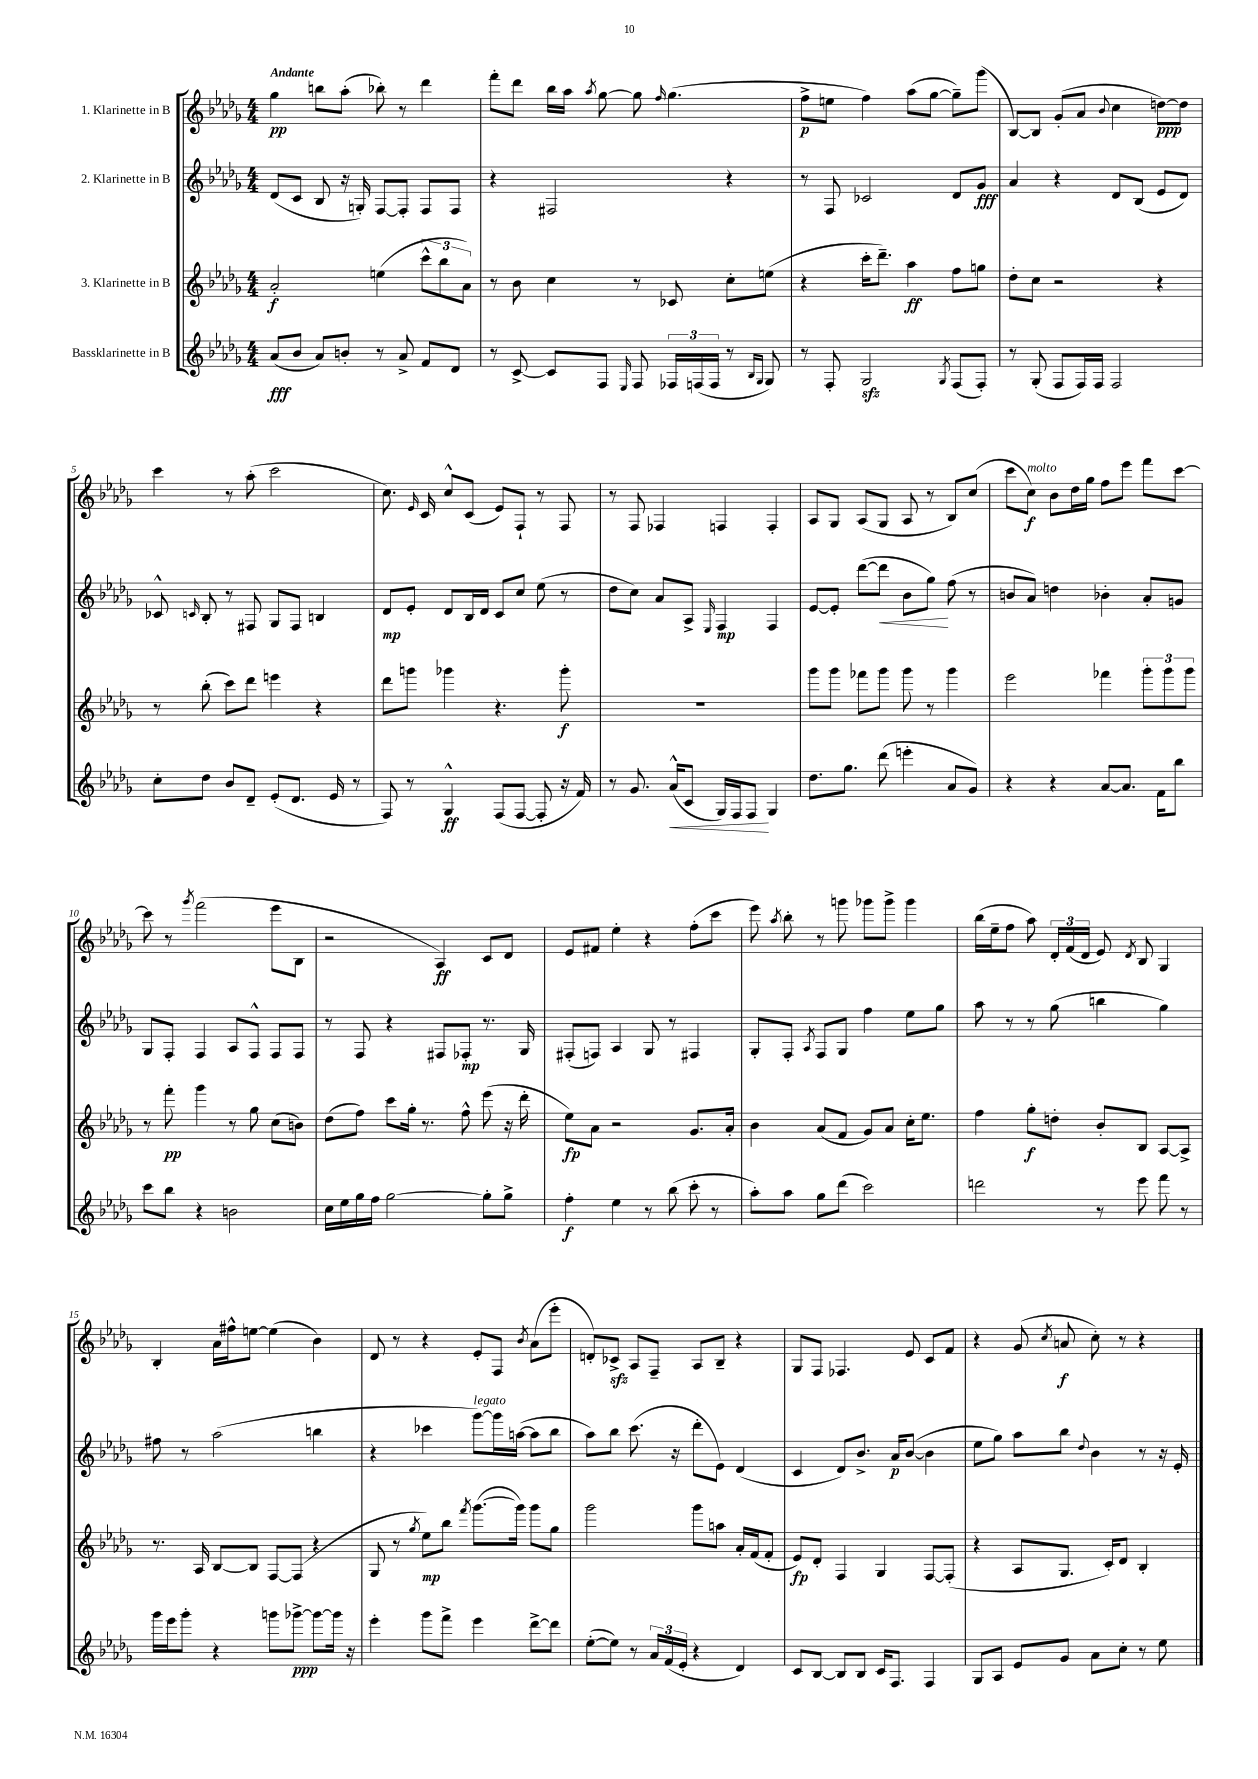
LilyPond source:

<<
\new StaffGroup <<
\new Staff = "s0" \with { instrumentName = "1. Klarinette in B" } {
    \clef treble \key des \major \numericTimeSignature \time 4/4 \tempo "Andante"
    \autoBeamOff ges''4\pp b''8[ aes''8]-.( bes''8-.) r8 des'''4 |
    f'''8[-. des'''8] bes''16[ aes''16] \acciaccatura { aes''8 } ges''8~ ges''8 \grace { f''16 } ges''4.( |
    f''8[->\p e''8] f''4) aes''8[( ges''8]~ ges''8[--) ges'''8]( |
    bes8[~) bes8] ges'8[-.( aes'8] \appoggiatura { bes'8 } c''4 d''8[~\ppp) d''8] |
    c'''4 r8 aes''8-.( c'''2 |
    c''8.) \grace { ees'16 } c'16 c''8[-^ c'8]( ees'8[) f8]-! r8 f8 |
    r8 f8 fes4 f4 f4-. |
    aes8[ ges8] aes8[( ges8] aes8 r8 bes8[) c''8]( |
    c'''8[ c''8]\f^\markup { \italic "molto" }) bes'8[ des''16 ges''16] f''8[ ees'''8] f'''8[ c'''8]~ |
    c'''8 r8 \acciaccatura { ges'''8 } f'''2( ees'''8[ bes8] |
    r2 aes4\ff) c'8[ des'8] |
    ees'8[ fis'8] ees''4-. r4 f''8[-.( c'''8] |
    ees'''8) \acciaccatura { aes''8 } bes''8-. r8 g'''8 ges'''8[ ges'''8]-> ges'''4 |
    bes''16[( ees''16-- f''8] aes''8) \tuplet 3/2 { des'16[-. f'16( des'16] } ees'8) \acciaccatura { des'8 } bes8 ges4 |
    bes4-. aes'16[ fis''16-^ e''8]~ e''4( bes'4) |
    des'8 r8 r4 ees'8[-. f8] \acciaccatura { bes'8 } aes'8[( ees'''8]-. |
    d'8[-.) ces'8]->\sfz aes8[ f8]-- aes8[ bes8]-- r4 |
    ges8[ f8] fes4. ees'8 c'8[ f'8] |
    r4 ges'8( \acciaccatura { c''8 } a'8\f c''8-.) r8 r4 \bar "|." |
}
\new Staff = "s1" \with { instrumentName = "2. Klarinette in B" } {
    \clef treble \key des \major \numericTimeSignature \time 4/4
    \autoBeamOff des'8[( c'8] bes8 r16 g16-.) f8[~ f8]-. f8[ f8] |
    r4 fis2 r4 |
    r8 f8 ces'2 des'8[ ges'8]\fff |
    aes'4 r4 des'8[ bes8]( ees'8[ des'8]) |
    ces'8-^ \grace { c'16 } bes8-. r8 fis8 ges8[ fis8] b4 |
    des'8[\mp ees'8]-. des'8[ bes16 des'16] c'8[ c''8] ees''8( r8 |
    des''8[ c''8]) aes'8[ aes8]-> \grace { ees16 } f4\mp f4 |
    ees'8[~ ees'8]-. des'''8[~( des'''8]\< bes'8[ ges''8]\!) f''8( r8 |
    b'8[ aes'8]) d''4 bes'4-. aes'8[-. g'8] |
    ges8[ f8]-. f4 aes8[ f8]-^ f8[ f8] |
    r8 f8 r4 fis8[ fes8]-.\mp r8. ges16 |
    fis8[-.( f8]) aes4 ges8 r8 fis4 |
    ges8[-. f8]-. \acciaccatura { aes8 } f8[ ges8] f''4 ees''8[ ges''8] |
    aes''8 r8 r8 ges''8( b''4 ges''4) |
    fis''8 r8 aes''2( b''4 |
    r4 ces'''4 ges'''8[~^\markup { \italic "legato" }) ges'''16 a''16]~( a''8[ bes''8] |
    aes''8[) bes''8] c'''8.( r16 des'''8[-. ees'8]) des'4( |
    c'4 des'8[) bes'8.]-> aes'16[\p bes'8]~( bes'4 |
    ees''8[ ges''8]) aes''8[ bes''8] \appoggiatura { des''8 } bes'4 r8 r16 ees'16-. \bar "|." |
}
\new Staff = "s2" \with { instrumentName = "3. Klarinette in B" } {
    \clef treble \key des \major \numericTimeSignature \time 4/4
    \autoBeamOff aes'2-.\f e''4( \tuplet 3/2 { c'''8[-^ bes''8 aes'8]) } |
    r8 bes'8 c''4 r8 ces'8 c''8[-. e''8]( |
    r4 c'''16[-. des'''8.]--) aes''4\ff f''8[ g''8] |
    des''8[-. c''8] r2 r4 |
    r8 bes''8-.( c'''8[) des'''8] e'''4 r4 |
    des'''8[ g'''8] ges'''4 r4. ges'''8-.\f |
    R1 |
    ges'''8[ ges'''8] fes'''8[ ges'''8] ges'''8 r8 ges'''4 |
    ees'''2 fes'''4 \tuplet 3/2 { ges'''8[-. ges'''8 ges'''8] } |
    r8 f'''8-.\pp ges'''4 r8 ges''8 c''8[( b'8]) |
    des''8[( f''8]) c'''8[ ges''16]-. r8. f''8-^ ees'''8( r16 des'''16-. |
    ees''8[\fp) aes'8] r2 ges'8.[ aes'16]-. |
    bes'4 aes'8[( f'8] ges'8[) aes'8] c''16[-. ees''8.] |
    f''4 ges''8[-.\f d''8]-. bes'8[-. bes8] aes8[~ aes8]-> |
    r8. aes16 bes8[~ bes8] f8[~ f8]( r4 |
    ges8 r8 \acciaccatura { ges''8 } ees''8[\mp) bes''8] \acciaccatura { f'''8 } ges'''8.[~( ges'''16]) ges'''8[ ges''8] |
    ges'''2 ges'''8[ a''8] aes'16[-. f'16( f'8]-. |
    ees'8[\fp) des'8]-. f4 ges4 f8[~ f8]-.( |
    r4 aes8[ ges8.] c'16[-.) des'8] bes4-. \bar "|." |
}
\new Staff = "s3" \with { instrumentName = "Bassklarinette in B" } {
    \clef treble \key des \major \numericTimeSignature \time 4/4
    \autoBeamOff aes'8[\fff( bes'8] aes'8[) b'8]-. r8 aes'8-> f'8[ des'8] |
    r8 c'8~-> c'8[ f8] \grace { ees16 } f8 \tuplet 3/2 { fes16[ f16( f16] } r8 \grace { bes16[ ges16] } ges8) |
    r8 f8-. ges2\sfz \acciaccatura { ges8 } f8[( f8]-.) |
    r8 ges8-.( f8[ f16) f16] f2 |
    c''8[-. des''8] bes'8[ des'8]-- ees'8[-.( des'8.] ees'16 r8 |
    f8) r8 ges4-^\ff f8[( f8]~ f8-. r16 f'16) |
    r8 ges'8. aes'16[-^\<( c'8] ges16[) f16 f8]\! ges4 |
    des''8.[ ges''8.] des'''8( e'''4-. aes'8[ ges'8]) |
    r4 r4 aes'8[~ aes'8.] f'16[ bes''8] |
    c'''8[ bes''8] r4 b'2 |
    c''16[ ees''16 ges''16 f''16] ges''2~ ges''8[-. ges''8]-> |
    f''4-.\f ees''4 r8 bes''8( c'''8-. r8 |
    aes''8[-.) aes''8] ges''8[ des'''8]( c'''2) |
    d'''2 r8 ees'''8 f'''8 r8 |
    ges'''16[ ees'''16 ges'''8]-. r4 g'''8[ ges'''8]~->\ppp ges'''8[~ ges'''16] r16 |
    ees'''4-. ges'''8[ f'''8]-> ees'''4 des'''8[~-> des'''8] |
    ees''8[~-.( ees''8]) r8 \tuplet 3/2 { aes'16[ f'16( ees'16]-. } r4 des'4) |
    c'8[ bes8]~ bes8[ bes8] c'16[ f8.] f4 |
    ges8[ aes8] ees'8[ ges'8] aes'8[ c''8]-. r8 ees''8 \bar "|." |
}
>>
>>
